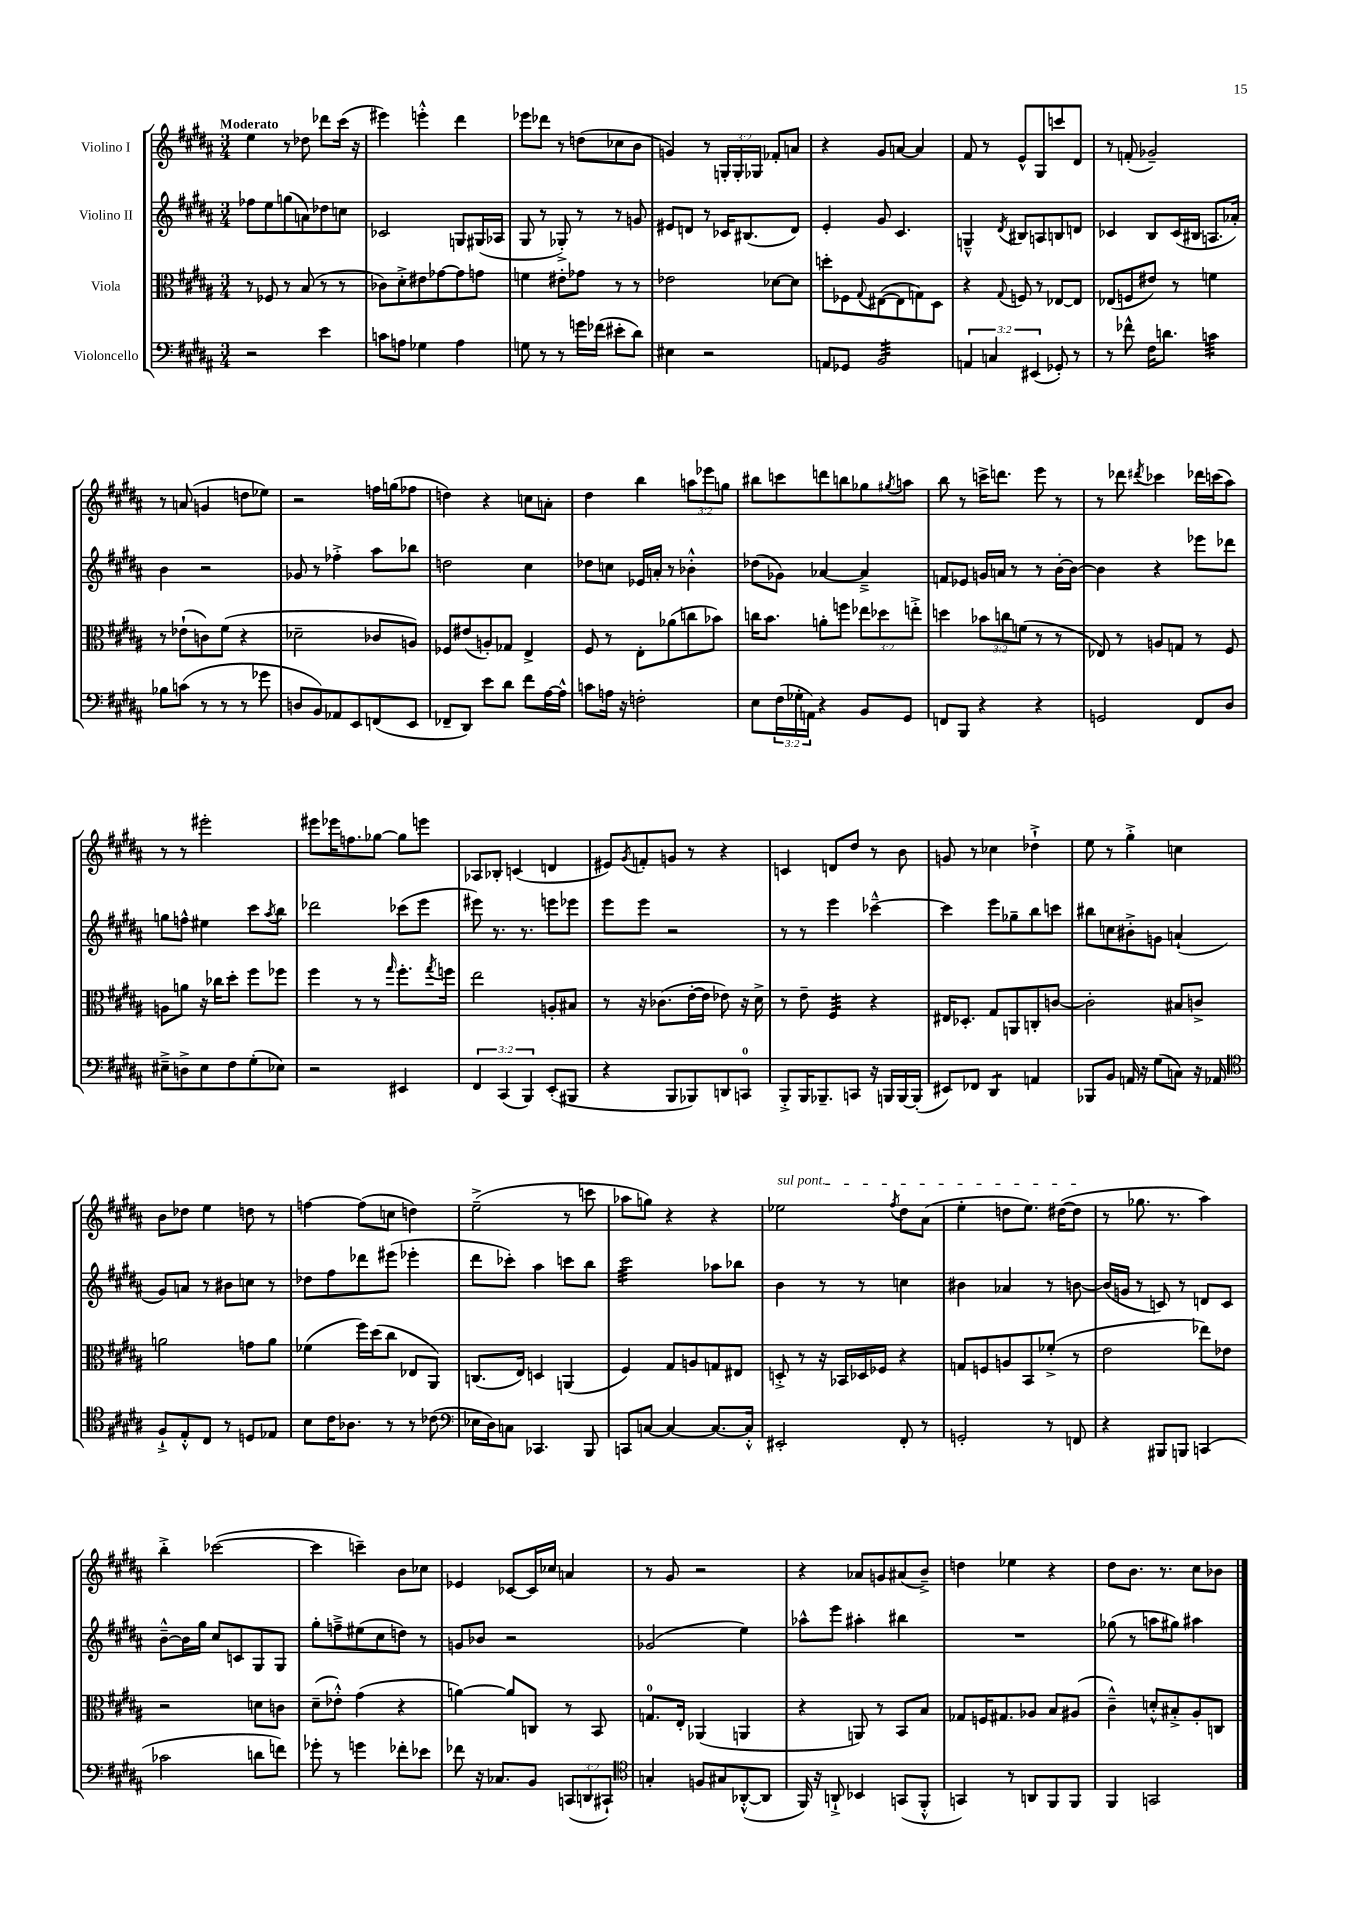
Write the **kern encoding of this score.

**kern	**kern	**kern	**kern
*part4	*part3	*part2	*part1
*staff4	*staff3	*staff2	*staff1
*I"Violoncello	*I"Viola	*I"Violino II	*I"Violino I
*clefF4	*clefC3	*clefG2	*clefG2
*k[f#c#g#d#a#]	*k[f#c#g#d#a#]	*k[f#c#g#d#a#]	*k[f#c#g#d#a#]
*M3/4	*M3/4	*M3/4	*M3/4
=1	=1	=1	=1
!	!	!	!LO:TX:a:B:t=Moderato
2r	8r	8ff-X\L	4ee\
.	8F-X/	8ee\	.
.	8r	(8ggn\	8r
.	(8B/	8an\)	8dd-X\
4e\	8r	8dd-X\	8ddd-X\L
.	8r	8ccn\J	(16ccc#\Jk
.	.	.	16r
=2	=2	=2	=2
8cn\L	8c-X\L)	2c-X/	4eee#X\)
8An\J	8d#'^\	.	.
4G-X\	8e#X\	.	4eeen'^^\
.	[8g-X\	.	.
4A\	8g-\]	8Gn/L	4ddd#\
.	8gn\J	(16G#X/L	.
.	.	16A-X/JJ	.
=3	=3	=3	=3
8Gn\	4fn\	8G#/	8eee-X\L
8r	.	8r	8ddd-X\J
8r	8e#X'\L	8G-X'^/)	8r
16gn\LL	8g-X\J	8r	(8ddn\L
(16f-X\JJ	.	.	.
8e#X'\L	8r	8r	8cc-X\
8d#\J)	8r	8gn/	8b\J
=4	=4	=4	=4
4E#X\	2e-X\	8e#X/L	4gn/)
.	.	8dn/J	.
2r	.	8r	8r
.	.	16c-X/KL	24Gn'/LL
.	.	.	24G'/
.	.	(8.B#X/	.
.	.	.	24G-X/JJ
.	[8d-X\L	.	8f-X'/L
.	8d-\J]	8d/J)	8an/J
=5	=5	=5	=5
8AAn/L	8ddn'\L	4e'/	4r
8GG-X/J	8F-X\	.	.
.	8qqG#/	.	.
*tremolo	*	*	*
32BB/LLL	([8E#X\	8g#/	8g#/L
32BB/	.	.	.
32BB/	.	.	.
32BB/	.	.	.
32BB/	8E#\]	4.c#/	[8an/J
32BB/	.	.	.
32BB/	.	.	.
32BB/	.	.	.
32BB/	8Gn\)	.	4a/]
32BB/	.	.	.
32BB/	.	.	.
32BB/	.	.	.
32BB/	8D#\J	.	.
32BB/	.	.	.
32BB/	.	.	.
32BB/JJJ	.	.	.
*Xtremolo	*	*	*
=6	=6	=6	=6
6AAn/	4r	4Gn~^^/	8f#/
.	.	.	8r
6Cn/	.	.	.
.	8qqG#/	8qd#/	.
.	8Fn/	8B#X/L	8e^^/L
(6EE#X/	.	.	.
.	8r	8An/	8G#/
8GG-X'/)	[8E-X/L	8Bn/	8cccn/
8r	8E-/J]	8dn/J	8d#/J
=7	=7	=7	=7
8r	(8E-X/L	4c-X/	8r
8f-X^^\	8Fn/	.	(8fn'/
16F#\KL	8e#X/J)	8B/L	2g-X~/)
8.dn\J	.	.	.
.	8r	(16c-/L	.
.	.	16B#X/JJ	.
*tremolo	*	*	*
32cn\LLL	4fn\	8.An/L	.
32cn\	.	.	.
32cn\	.	.	.
32cn\	.	.	.
32cn\	.	.	.
32cn\	.	.	.
32cn\	.	16a-X'/Jk)	.
32cn\JJJ	.	.	.
*Xtremolo	*	*	*
!!LO:LB:g=z
=8	=8	=8	=8
8B-X\L	8r	4b\	8r
(8cn\J	(8e-X`\L	.	(8an/
8r	8cn\)	2r	4gn/
8r	(8f#\J	.	.
8r	4r	.	8ddn\L
8g-X\	.	.	8ee-X\J)
=9	=9	=9	=9
8Dn/L	2d-X~\	8g-X/	2r
8BB/)	.	8r	.
8AA-X/	.	4ff-X'^\	.
8EE/	.	.	.
(8FFn/	8c-X/L	8aa#\L	16ffn\LL
.	.	.	(16ggn\J
8EE/J	8An/J)	8bb-X\J	8ff-X\J
=10	=10	=10	=10
8FF-X~/L	8F-X/L	2ddn\	4ddn\)
8DD#/J)	(8e#X/	.	.
8e\L	8An'/)	.	4r
8d#\J	8G-X/J	.	.
8f#\L	4E^/	4cc#\	8ccn\L
[16A#\L	.	.	8an'\J
16A#^^\JJ]	.	.	.
=11	=11	=11	=11
8cn\L	8F#/	8dd-X\L	4dd#\
16An\Jk	8r	8ccn\J	.
16r	.	.	.
2Fn'\	8E'\L	16e-X/LL	4bb\
.	.	16an'/JJ	.
.	(8a-X\	8r	.
.	8ccn\	4b-X'^^\	12aan\L
.	.	.	12eee-X\
.	8b-X\J)	.	.
.	.	.	12ggn\J
=12	=12	=12	=12
8E\L	16ccn\KL	(8dd-X\L	8bb#X\L
.	8.b\J	.	.
(24F#\L	.	8g-X\J)	8cccn\
24G-X'\	.	.	.
24AAn\JJ)	.	.	.
4r	8an'\L	[4a-X/	8dddn\
.	8ffn\J	.	8bbn\
8BB/L	12ee-X\L	4a-~^/]	8gg-X\
.	12dd-X\	.	.
.	.	.	8qgg#X/
8GG#/J	.	.	8aan\J
.	12een'^\J	.	.
=13	=13	=13	=13
8FFn/L	4ddn\	8fn/L	8bb\
8BBB/J	.	8e-X/J	8r
4r	12b-X\L	16gn/LL	16cccn^\KL
.	.	16an/JJ	8.dddn\J
.	12ccn\	.	.
.	.	8r	.
.	(12fn\J	.	.
4r	8r	8r	8eee\
.	8r	[16b'\LL	8r
.	.	16b\JJ_	.
=14	=14	=14	=14
2GGn/	8E-X/)	4b\]	8r
.	8r	.	8ddd-X\
.	.	.	8qddd#X/
.	8An/L	4r	4ccc-X\
.	8Gn/J	.	.
8FF#/L	8r	8eee-X\L	16ddd-X\LL
.	.	.	(16cccn\J
8D#/J	8F#/	8ddd-X\J	8aa#\J)
!!LO:LB:g=z
=15	=15	=15	=15
8E#X~^\L	8An\L	8ggn\L	8r
8Dn^\	8an\J	8ffn^^\J	8r
8E#\	16r	4ee#X\	2eee#X'\
.	16cc-X\KL	.	.
8F#\	8dd#'\J	.	.
(8G#'\	8ff#\L	8ccc#\L	.
.	.	8qaa#/	.
8E-X\J)	8ff-X\J	8bb\J	.
=16	=16	=16	=16
2r	4ff#\	2ddd-X\	8eee#X\L
.	.	.	16eee-X\K
.	.	.	8.ffn\
.	8r	.	.
.	8r	.	[8gg-X\J
.	16qqgg#/	.	.
4EE#X/	8.ff#'\L	(8ccc-X\L	8gg-\L]
.	.	8eee\J	8eeen\J
.	8qgg#/	.	.
.	16ffn\Jk	.	.
=17	=17	=17	=17
6FF#/	2ee\	8eee#X\)	8A-X/L
.	.	8.r	8B-X'/J
(6CC#/	.	.	.
.	.	.	(4cn/
.	.	8.r	.
6BBB/)	.	.	.
(8EE'/L	8An'/L	8eeen\L	4dn/
8BBB#X/J	8B#X/J	8eee-X\J	.
=18	=18	=18	=18
4r	8r	8eee\L	8e#X/L)
.	.	.	8qg#/
.	16r	8eee\J	8fn'/
.	(8.c-X\L	.	.
8BBB/L	.	2r	8gn/J
8BBB-X/)	[16e'\L	.	8r
.	16e\JJ]	.	.
8DDn/	8e-X\)	.	4r
8CCn/J	16r	.	.
.	16d#^\	.	.
=19	=19	=19	=19
8BBB'^/L	8r	8r	4cn/
16BBB/K	8e~\	8r	.
8.BBB-X~/	.	.	.
*	*tremolo	*	*
.	32F#/LLL	4eee\	8dn/L
.	32F#/	.	.
.	32F#/	.	.
.	32F#/	.	.
8CCn/J	32F#/	.	8dd#/J
.	32F#/	.	.
.	32F#/	.	.
.	32F#/JJJ	.	.
*	*Xtremolo	*	*
16r	4r	[4ccc-X~^^\	8r
16BBBn/LL	.	.	.
[16BBB/	.	.	8b\
(16BBB'/JJ]	.	.	.
=20	=20	=20	=20
8EE#X/L)	16E#X/KL	4ccc-\]	8gn/
.	8.D-X'/J	.	.
8FF-X/J	.	.	8r
*tremolo	*	*	*
8DD#/L	8G#/L	8eee\L	4cc-X\
8DD#/J	8AAn/	8gg-X~\	.
*Xtremolo	*	*	*
4AAn/	8Cn'/	8bb\	4dd-X`^\
.	[8cn/J	8cccn\J	.
=21	=21	=21	=21
8BBB-X/L	2c'\]	8bb#X\L	8ee\
8BB/J	.	8ccn\	8r
16AAn/	.	8b#X'^\	4gg#'^\
16r	.	.	.
(8G#\L	.	8gn\J	.
8Cn\J)	8B#X/L	(4an`/	4ccn\
16r	8cn^/J	.	.
16AA-X/	.	.	.
!!LO:LB:g=z
=22	=22	=22	=22
*clefC4	*	*	*
8F#`^/L	2an\	8g#/L)	8b\L
8E'^^/	.	8an/J	8dd-X\J
8C#/J	.	8r	4ee\
8r	.	8b#X\L	.
8Dn/L	8gn\L	8ccn\J	8ddn\
8E-X/J	8a\J	8r	8r
=23	=23	=23	=23
8B\L	(4f-X\	8dd-X\L	[4ffn\
16c#\K	.	8ff#\	.
8.A-X\J	.	.	.
.	16ff#\LL)	8ddd-X\	(8ff\L]
.	(16dd#\J	.	.
8r	8cc#\J	(8eee#X\J	8ccn\J
8r	8E-X/L	4eee-X'\	4ddn\)
(8c-X\	8AA#/J)	.	.
=24	=24	=24	=24
*clefF4	*	*	*
16E-X\LL	(8.Cn/L	8ddd#\L	(2ee~^\
16D#\J)	.	.	.
8Cn\J	.	8ccc-X'\J)	.
.	16E/Jk)	.	.
4.CC-X/	4Dn/	4aa#\	.
.	(4AAn/	8cccn\L	8r
8BBB/	.	8bb\J	8cccn\
=25	=25	=25	=25
*	*	*tremolo	*
8CCn/L	4F#/)	32ccc#\LLL	8aa-X\L
.	.	32ccc#\	.
.	.	32ccc#\	.
.	.	32ccc#\	.
[8Cn/J	.	32ccc#\	8ggn\J)
.	.	32ccc#\	.
.	.	32ccc#\	.
.	.	32ccc#\	.
4C/_	8G#/L	32ccc#\	4r
.	.	32ccc#\	.
.	.	32ccc#\	.
.	.	32ccc#\	.
.	8An/	32ccc#\	.
.	.	32ccc#\	.
.	.	32ccc#\	.
.	.	32ccc#\JJJ	.
*	*	*Xtremolo	*
8.C/L_	8Gn/	8aa-X\L	4r
.	8E#X/J	8bb-X\J	.
16C'^^/Jk]	.	.	.
=26	=26	=26	=26
!	!	!	!LO:TX:a:i:t=sul pont.
2EE#X'/	8Dn'^/	4b\	2ee-X\
.	8r	.	.
.	16r	8r	.
.	16BB-X/LL	.	.
.	16D-X/	8r	.
.	16F-X/JJ	.	.
.	.	.	8qff#/
8FF#'/	4r	4ccn\	8dd#\L
8r	.	.	(8a#\J
=27	=27	=27	=27
2GGn'/	8Gn/L	4b#X\	4ee'\
.	8Fn/	.	.
.	8An/	4a-X/	8ddn\L
.	8BB/	.	8.ee\J)
8r	(8f-X'^/J	8r	.
.	.	.	([16dd#X\KL
8FFn/	8r	[8bn\	8dd#\J]
=28	=28	=28	=28
4r	2e\	(16b/LL]	8r
.	.	16gn/JJ	.
.	.	8r	8.gg-X\
8BBB#X/L	.	8cn/)	.
.	.	.	8.r
8BBBn/J	.	8r	.
(4CCn/	8ee-X\L)	8dn/L	4aa#\)
.	8e-X\J	8c/J	.
!!LO:LB:g=z
=29	=29	=29	=29
2c-X\	2r	[8b~^^\L	4bb'^\
.	.	16b\L]	.
.	.	16gg#\JJ	.
.	.	8cc#/L	([2ccc-X\
.	.	8cn/	.
8dn\L	8dn\L	8G#/	.
8fn\J)	8cn\J	8G#/J	.
=30	=30	=30	=30
8g-X'\	(8d#~\L	8gg#'\L	4ccc-\]
8r	8e-X'^^\J)	8ffn~^\	.
4gn\	(4g#\	(8ee#X\	4cccn~\)
.	.	8cc#\	.
8f-X'\L	4r	8ddn\J)	8b\L
8e-X\J	.	8r	8cc-X\J
=31	=31	=31	=31
8f-X\	[4an\)	8gn/L	4e-X/
16r	.	8b-X/J	.
8.C-X/L	.	.	.
.	8a/L]	2r	[8c-X/L
8BB/J	8Cn/J	.	16c-/L]
.	.	.	16cc-X/JJ
(12CCn/L	8r	.	4an/
12DDn/	.	.	.
.	8BB/	.	.
12CC#X`/J)	.	.	.
=32	=32	=32	=32
*clefC4	*	*	*
4Gn'/	8.Gn/L	(2g-X/	8r
.	.	.	8g#/
.	16E'/Jk	.	.
8Fn/L	(4AA-X/	.	2r
8G#X/	.	.	.
([8AA-X'^^/	4AAn/	4ee\)	.
8AA-/J]	.	.	.
=33	=33	=33	=33
16FF#/)	4r	8aa-X^^\L	4r
16r	.	.	.
8AAn`^/	.	8eee\J	.
4BB-X/	8AAn/)	4aa#X'\	8a-X/L
.	8r	.	8gn/
(8GGn/L	8BB/L	4bb#X\	(8a#X/
8FF#'^^/J	8B/J	.	8b~^/J)
=34	=34	=34	=34
4GGn/)	8G-X/L	2.r	4ddn\
.	16Fn/K	.	.
.	8.G#X/	.	.
8r	.	.	4ee-X\
8AAn/L	8A-X/J	.	.
8FF#/	8B/L	.	4r
8FF#/J	(8A#X/J	.	.
=35	=35	=35	=35
4FF#/	4c#~^^\)	(8gg-X\	8dd#\L
.	.	8r	8.b\J
2GGn/	8dn'^^/L	8aan\L	.
.	.	.	8.r
.	8B#X'^/	8gg#X\J)	.
.	8A#'/	4aa#X\	8cc#\L
.	8Cn/J	.	8b-X\J
==	==	==	==
*-	*-	*-	*-
